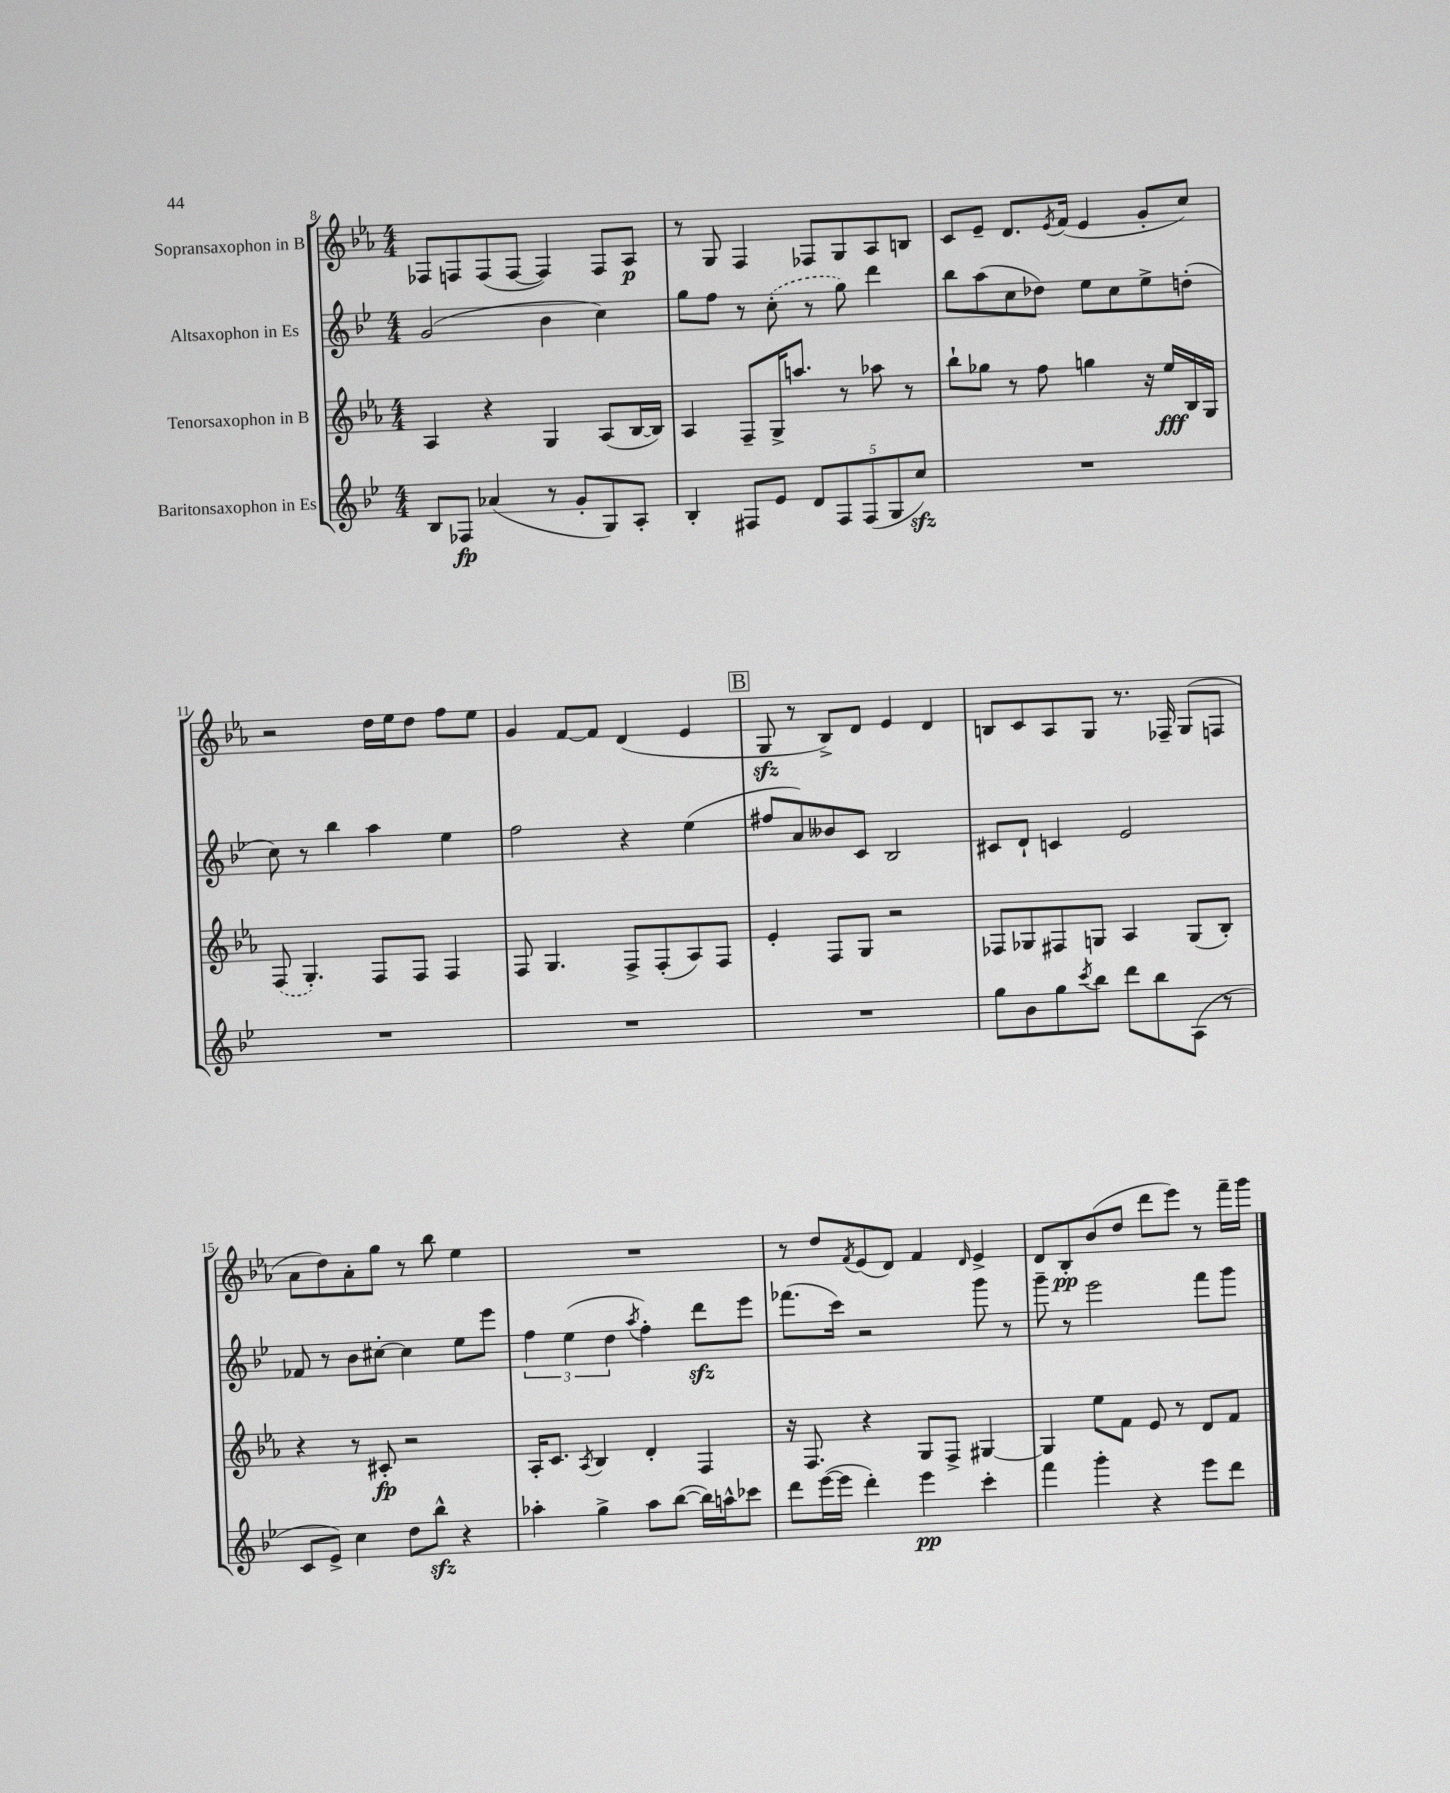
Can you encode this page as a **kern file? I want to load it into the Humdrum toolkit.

**kern	**kern	**kern	**kern
*staff4	*staff3	*staff2	*staff1
*clefG2	*clefG2	*clefG2	*clefG2
*k[b-e-]	*k[b-e-a-]	*k[b-e-]	*k[b-e-a-]
*M4/4	*M4/4	*M4/4	*M4/4
8B-/L	4A-/	(2g/	8F-/L
8F-/J	.	.	8F/
(4a-/	4r	.	(8F/
.	.	.	[8F/J
8r	4G/	4b-\	4F/])
8g'/L	.	.	.
8G/)	(8A-/L	4cc\)	8F/L
8A'/J	[16B-/L	.	8A-/J
.	16B-/]JJ)	.	.
=	=	=	=
4B-'/	4A-/	8gg\L	8r
.	.	8ff\J	8G/
8F#/L	8F~/L	8r	4F/
8e-/J	16G^/K	(8cc'\	.
.	8.aa/J	.	.
10d/L	.	8r	8F-/L
10F#/	.	.	.
.	8r	8gg\)	8G/
(10F#/	.	.	.
.	8aa-\	4ddd\	8A-/
10G/	.	.	.
.	8r	.	8B/J
10cc/J)	.	.	.
=	=	=	=
1r	8bb-`\L	8bb-\L	8c/L
.	8gg-\J	(8aa\	8e-~/J
.	8r	8cc\	8.d/L
.	8ff\	8dd-\J)	.
.	.	.	8qe-/
.	.	.	(16f/Jk
.	4gg\	8ee-\L	4e-/
.	.	8cc\	.
.	16r	8ee-^\	8g'/L
.	16ee-/LL	.	.
.	16B-/	(8dd'\J	8cc/J)
.	16G/JJ	.	.
=	=	=	=
1r	(8F/	8cc\)	2r
.	4.G'/)	8r	.
.	.	4bb-\	.
.	8F/L	4aa\	16dd\LL
.	.	.	16ee-\J
.	8F/J	.	8dd\J
.	4F/	4ee-\	8ff\L
.	.	.	8ee-\J
=	=	=	=
1r	8F/	2ff\	4g/
.	4.G/	.	.
.	.	.	[8f/L
.	.	.	8f/]J
.	8F^/L	4r	(4d/
.	(8F'/	.	.
.	8A-/)	(4ee-\	4e-/
.	8F/J	.	.
=	=	=	=
1r	4e-'/	8ff#/L	8G/
.	.	8a/)	8r
.	8F/L	8b--/	8B-^/L)
.	8G/J	8c/J	8d/J
.	2r	2B-/	4e-/
.	.	.	4d/
=	=	=	=
8gg\L	8F-/L	8c#/L	8B/L
8b-\	8G-/	8d`/J	8c/
8gg\	8F#/	4c/	8A-/
8qccc/	.	.	.
8bb-\J	8G/J	.	8G/J
8ddd\L	4A-/	2e-/	8.r
8bb-\	.	.	.
.	.	.	16F-~/
(8A\J	(8G/L	.	(8G/L
8r	8B-'/J)	.	8F/J
=	=	=	=
8c/L	4r	8f-/	8a-\L
8e-^/J)	.	8r	8dd\)
4cc\	8r	8b-\L	8a-'\
.	8c#'/	[8cc#'\J	8gg\J
8dd\L	2r	4cc#\]	8r
8bb-^^\J	.	.	8bb-\
4r	.	8ee-\L	4ee-\
.	.	8eee-\J	.
=	=	=	=
4aa-'\	16A-'/LK	6ff\	1r
.	8.c/J	.	.
.	.	(6ee-\	.
.	8qA-/	.	.
4gg^\	4B-/	.	.
.	.	6dd\	.
.	.	8qaa/	.
8aa-\L	4d'/	4ff'\)	.
([8bb-\J	.	.	.
16bb-\]LL)	4F/	8ddd\L	.
16aa^^\J	.	.	.
8ccc-\J	.	8eee-\J	.
=	=	=	=
8ddd\L	16r	(8.fff-\L	8r
.	8.F/	.	.
([16eee-\L	.	.	8dd/L
16eee-\]JJ	.	16ccc\Jk)	.
.	.	.	8qf/
4ddd'\)	4r	2r	(8e-/
.	.	.	8d/J)
4eee-\	8G/L	.	4f/
.	8F^/J	.	.
.	.	.	16qqd/
4ccc'\	[4G#/	8ggg\	4e-^/
.	.	8r	.
=	=	=	=
4fff\	4G#/]	8ggg~\	8d/L
.	.	8r	8B-'/
4ggg'\	8ee-\L	2eee-\	(8b-/
.	8f\J	.	8dd/J
4r	8e-/	.	8ddd\L
.	8r	.	8eee-\J)
8eee-\L	8d/L	8fff\L	8r
8ddd\J	8f/J	8ggg\J	16fff~\LL
.	.	.	16ggg\JJ
==	==	==	==
*-	*-	*-	*-
